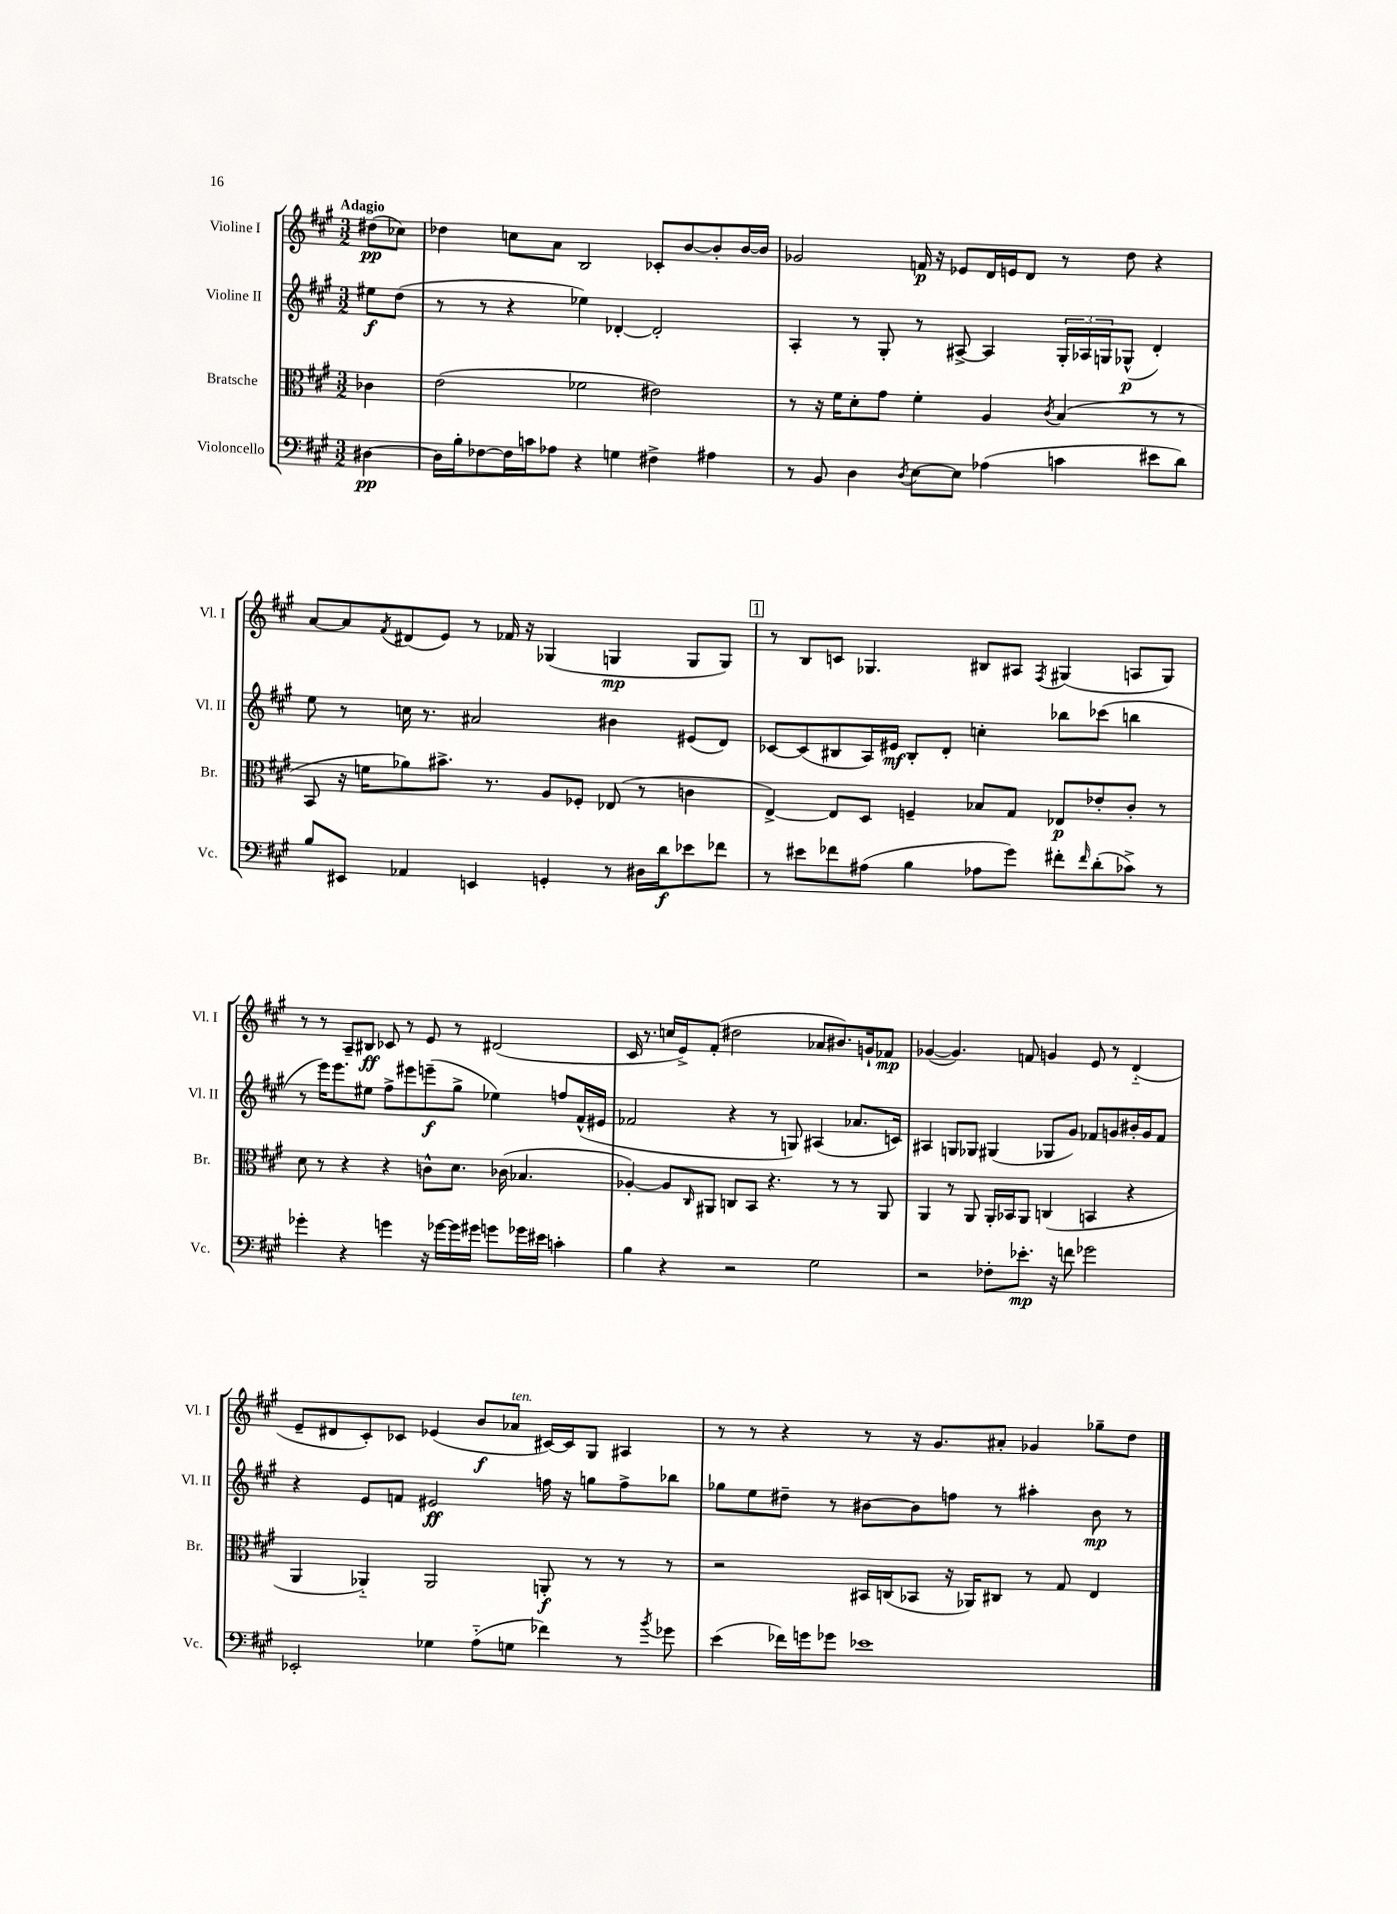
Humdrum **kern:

**kern	**dynam	**kern	**dynam	**kern	**dynam	**kern	**dynam
*part4	*part4	*part3	*part3	*part2	*part2	*part1	*part1
*staff4	*staff4	*staff3	*staff3	*staff2	*staff2	*staff1	*staff1
*I"Violoncello	*	*I"Bratsche	*	*I"Violine II	*	*I"Violine I	*
*I'Vc.	*	*I'Br.	*	*I'Vl. II	*	*I'Vl. I	*
*clefF4	*	*clefC3	*	*clefG2	*	*clefG2	*
*k[f#c#g#]	*	*k[f#c#g#]	*	*k[f#c#g#]	*	*k[f#c#g#]	*
*M3/2	*	*M3/2	*	*M3/2	*	*M3/2	*
=	=	=	=	=	=	=	=
!	!	!	!	!	!	!LO:TX:a:B:t=Adagio	!
[4D#X\	pp	4c-X\	.	8ee#X\L	f	(8dd#X\L	pp
.	.	.	.	(8dd\J	.	8cc-X\J)	.
=1	=1	=1	=1	=1	=1	=1	=1
16D#\LL]	.	(2e\	.	8r	.	4dd-X\	.
16B'\J	.	.	.	.	.	.	.
[8F-X\	.	.	.	8r	.	.	.
16F-\L]	.	.	.	4r	.	8ccn\L	.
16cn\J	.	.	.	.	.	.	.
8A-X\J	.	.	.	.	.	8a\J	.
4r	.	2f-X\	.	4ee-X\)	.	2B/	.
4Gn\	.	.	.	[4d-X'/	.	.	.
4F#X^\	.	2e#X\)	.	2d-'/]	.	8c-X'/L	.
.	.	.	.	.	.	[8b/	.
4A#X\	.	.	.	.	.	8b'/]	.
.	.	.	.	.	.	[16b/L	.
.	.	.	.	.	.	16b/JJ]	.
=2	=2	=2	=2	=2	=2	=2	=2
8r	.	8r	.	4A'/	.	2g-X/	.
8BB/	.	16r	.	.	.	.	.
.	.	16f#\KL	.	.	.	.	.
4D\	.	8d'\	.	8r	.	.	.
.	.	8g#\J	.	8G#'/	.	.	.
8qD/	.	.	.	.	.	.	.
[8E\L	.	4f#'\	.	8r	.	16fn/	p
.	.	.	.	.	.	16r	.
8E\J]	.	.	.	[8A#X^/	.	8e-X/L	.
(4A-X\	.	4A/	.	4A#/]	.	16d/L	.
.	.	.	.	.	.	16en/J	.
.	.	.	.	.	.	8d/J	.
.	.	8qc#/	.	.	.	.	.
4cn\	.	(4B/	.	24G#'/LL	.	8r	.
.	.	.	.	24A-X/	.	.	.
.	.	.	.	24Gn/J	.	.	.
.	.	.	.	(8G-X^^/J	p	8dd\	.
8e#X\L	.	8r	.	4d'/)	.	4r	.
8d\J)	.	8r	.	.	.	.	.
!!LO:LB:g=z
=3	=3	=3	=3	=3	=3	=3	=3
8B/L	.	8BB/	.	8ee\	.	[8a/L	.
8EE#X/J	.	16r	.	8r	.	8a/]	.
.	.	16fn\KL	.	.	.	.	.
.	.	.	.	.	.	8qf#/	.
4AA-X/	.	8a-X\)	.	16ccn\	.	(8d#X/	.
.	.	.	.	8.r	.	.	.
.	.	8.b#X^\J	.	.	.	8e/J)	.
4EEn/	.	.	.	2a#X/	.	8r	.
.	.	8.r	.	.	.	.	.
.	.	.	.	.	.	16f-X/	.
.	.	.	.	.	.	16r	.
4GGn'/	.	8A/L	.	.	.	(4G-X/	.
.	.	8F-X'/J	.	.	.	.	.
8r	.	(8E-X/	.	4b#X\	.	4Gn/	mp
16D#X\LL	.	8r	.	.	.	.	.
16d\J	f	.	.	.	.	.	.
8e-X\	.	4cn\	.	(8e#X/L	.	8G/L	.
8f-X\J	.	.	.	8d/J)	.	8G/J)	.
!!LO:REH:place=s1:t=1
=4	=4	=4	=4	=4	=4	=4	=4
8r	.	[4E^/)	.	[8c-X/L	.	8r	.
8e#X\L	.	.	.	(8c-/]	.	8B/L	.
8f-X\	.	8E/L]	.	8B#X/	.	8cn/J	.
(8A#X\J	.	8D/J	.	16A/L)	.	4.G-X/	.
.	.	.	.	16e#X/JJ	mf	.	.
4B\	.	4Fn~/	.	8B#'/L	.	.	.
.	.	.	.	8d'/J	.	.	.
8A-X\L	.	8B-X/L	.	4ccn'\	.	8B#X/L	.
8g#\J)	.	8G#/J	.	.	.	8A#X/J	.
.	.	.	.	.	.	8qF#/	.
8f#X'\L	.	8E-X/L	p	8bb-X\L	.	(4G#X/	.
16qqf#/	.	.	.	.	.	.	.
(8d'\	.	8e-X'/	.	(8ccc-X\J	.	.	.
8c-X^\J)	.	8c#'/J	.	4bbn\	.	8An/L	.
8r	.	8r	.	.	.	8G#/J)	.
!!LO:LB:g=z
=5	=5	=5	=5	=5	=5	=5	=5
4g-X'\	.	8d\	.	8r	.	8r	.
.	.	8r	.	16eee\KL)	.	8r	.
.	.	.	.	8.eee\	.	.	.
4r	.	4r	.	.	.	8A~/L	.
.	.	.	.	8ee#X\J	.	8B#X/J	ff
4gn\	.	4r	.	8ff#^\L	.	8c-X/	.
.	.	.	.	8eee#X\	.	8r	.
16r	.	8cn^^\L	.	(8eeen~\	f	8e/	.
[16g-X\LL	.	.	.	.	.	.	.
16g-\]	.	8.d\J	.	8gg#^\J	.	8r	.
16g#X\JJ	.	.	.	.	.	.	.
8gn\L	.	.	.	4ee-X\)	.	(2d#X/	.
.	.	(16c-X\	.	.	.	.	.
16g-X\L	.	4.B-X/	.	.	.	.	.
16e#X\JJ	.	.	.	.	.	.	.
4cn'\	.	.	.	8ffn/L	.	.	.
.	.	.	.	(16f#^^/L	.	.	.
.	.	.	.	16e#X/JJ	.	.	.
=6	=6	=6	=6	=6	=6	=6	=6
4B\	.	[4A-X'/)	.	2f-X/	.	16c#/	.
.	.	.	.	.	.	8.r	.
4r	.	8A-/L]	.	.	.	16ccn/LL	.
.	.	.	.	.	.	16e^/J)	.
.	.	16qqC#/	.	.	.	.	.
.	.	8AA#X/J	.	.	.	(8f#'/J	.
2r	.	8Cn/L	.	4r	.	2dd#X\	.
.	.	8BB/J	.	.	.	.	.
.	.	4.r	.	8r	.	.	.
.	.	.	.	8Gn/)	.	.	.
2G#\	.	.	.	(4A#X/	.	8a-X/L	.
.	.	8r	.	.	.	8.b#X/)	.
.	.	8r	.	8.a-X/L	.	.	.
.	.	.	.	.	.	16gn`/k	.
.	.	8AA#/	.	.	.	8f-X/J	mp
.	.	.	.	16cn/Jk)	.	.	.
=7	=7	=7	=7	=7	=7	=7	=7
2r	.	4AA/	.	4A#X/	.	([4g-X/	.
.	.	8r	.	8Gn/L	.	4.g-/])	.
.	.	8AA/	.	8G-X/J	.	.	.
8F-X'\L	.	16AA'/LL	.	(4G#X/	.	.	.
.	.	16BB-X/J	.	.	.	.	.
8.e-X'\J	mp	8AA/J	.	.	.	8fn/	.
.	.	(4Cn/	.	8G-X/L	.	4gn/	.
16r	.	.	.	.	.	.	.
8fn\	.	.	.	8g#/J)	.	.	.
2g-X\	.	4BBn/	.	8f-X/L	.	8e/	.
.	.	.	.	8gn/	.	8r	.
.	.	4r	.	16b#X'/L	.	(4d/	.
.	.	.	.	16g/J	.	.	.
.	.	.	.	8f-/J	.	.	.
!!LO:LB:g=z
=8	=8	=8	=8	=8	=8	=8	=8
2EE-X'/	.	4AA/	.	4r	.	8e~/L	.
.	.	.	.	.	.	8d#X/	.
.	.	4AA-X/)	.	8e/L	.	8c#'/)	.
.	.	.	.	8fn/J	.	8c-X/J	.
4G-X\	.	2AA-/	.	2e#X/	ff	(4e-X/	.
(8A\L	.	.	.	.	.	8b/L	f
!	!	!	!	!	!	!LO:TX:a:i:t=ten.	!
8Gn\J	.	.	.	.	.	8a-X/J	.
4f-X\)	.	8AAn'/	f	16ffn\	.	[16c#X/LL)	.
.	.	.	.	16r	.	16c#/J]	.
.	.	8r	.	8ggn\L	.	8G#/J	.
8r	.	8r	.	8ff^\	.	4A#X/	.
8qb/	.	.	.	.	.	.	.
8g-X\	.	8r	.	8bb-X\J	.	.	.
=9	=9	=9	=9	=9	=9	=9	=9
(4e\	.	2r	.	8gg-X\L	.	8r	.
.	.	.	.	8ee\	.	8r	.
16f-X\LL)	.	.	.	8dd#X~\J	.	4r	.
16gn\J	.	.	.	.	.	.	.
8g-X\J	.	.	.	8r	.	.	.
1e-X	.	16BB#X/LL	.	[8b#X\L	.	8r	.
.	.	(16Cn/J	.	.	.	.	.
.	.	8BB-X/J	.	8b#\]	.	16r	.
.	.	.	.	.	.	8.g#/L	.
.	.	16r	.	8ffn\J	.	.	.
.	.	16AA-X/KL)	.	.	.	.	.
.	.	8C#X/J	.	8r	.	8a#X'/J	.
.	.	8r	.	4aa#X'\	.	4g-X/	.
.	.	8G#/	.	.	.	.	.
.	.	4E/	.	8b#\	mp	8gg-X~\L	.
.	.	.	.	8r	.	8dd\J	.
==	==	==	==	==	==	==	==
*-	*-	*-	*-	*-	*-	*-	*-
